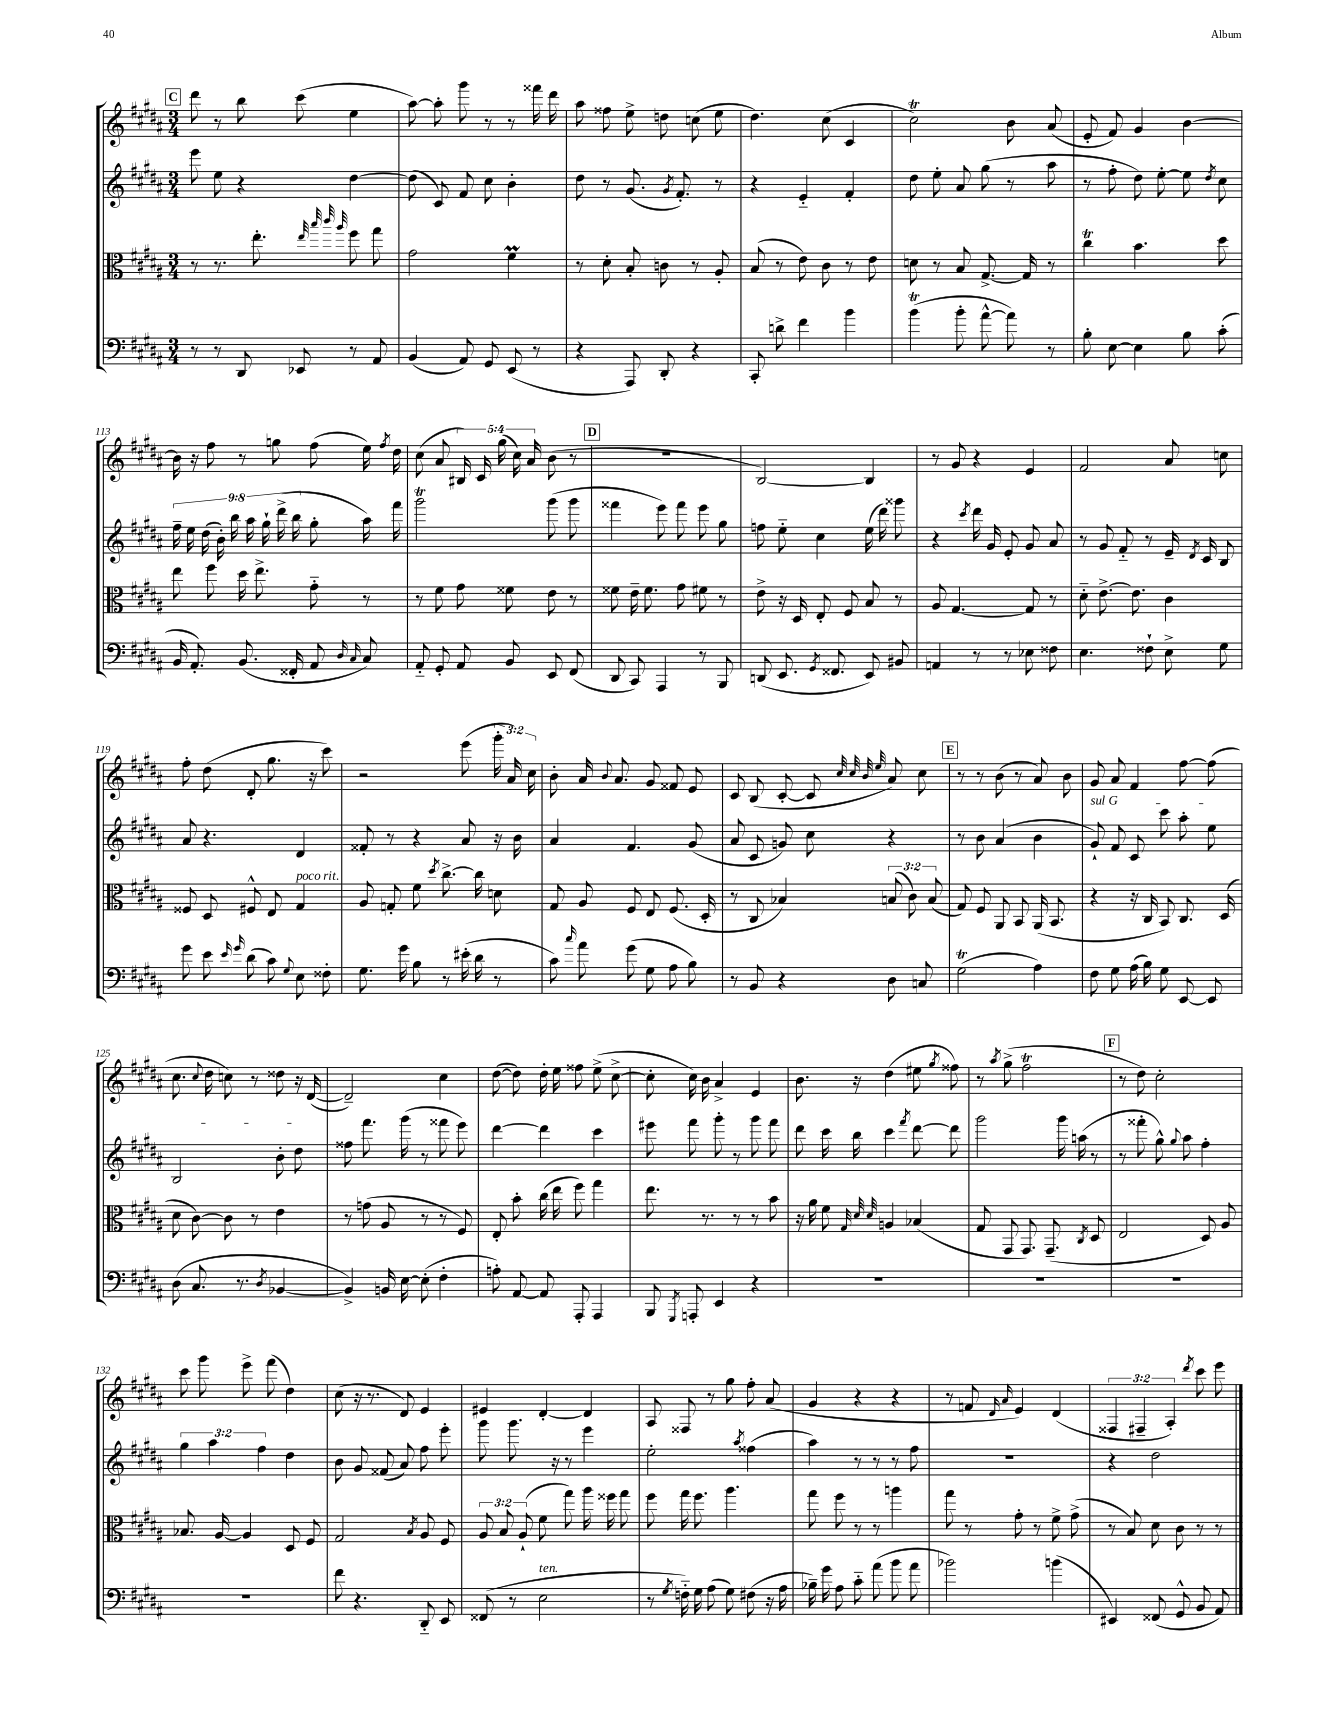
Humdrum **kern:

**kern	**kern	**kern	**kern
*staff4	*staff3	*staff2	*staff1
*clefF4	*clefC3	*clefG2	*clefG2
*k[f#c#g#d#a#]	*k[f#c#g#d#a#]	*k[f#c#g#d#a#]	*k[f#c#g#d#a#]
*M3/4	*M3/4	*M3/4	*M3/4
8r	8r	8eee	8ddd#
8r	8.r	8ee	8r
8DD#	.	4r	8bb
.	8.ee'	.	.
8EE-	.	.	(8ccc#
.	32qqee	.	.
.	32qqbb	.	.
.	32qqccc#	.	.
.	32qqaa#	.	.
8r	8ff#	[4dd#	4ee
8AA#	8gg#	.	.
=	=	=	=
(4BB	2g#	(8dd#]	[8aa#)
.	.	8c#)	8aa#']
8AA#)	.	8f#	8ggg#
8GG#	.	8cc#	8r
(8EE	4f#	4b'	8r
8r	.	.	16fff##
.	.	.	16ddd#
=	=	=	=
4r	8r	8dd#	8aa#
.	8d#'	8r	8ff##
8AAA#)	8B'	(8.g#	8ee^
8DD#'	8c	.	8dd
.	.	8qg#	.
.	.	8.f#')	.
4r	8r	.	(8cc
.	8A#'	8r	8ee
=	=	=	=
8CC#'	(8B	4r	4.dd#)
8d^	8r	.	.
4f#	8e)	4e'~	.
.	8c#	.	(8cc#
4b	8r	4f#'	4c#
.	8e	.	.
=	=	=	=
(4b	8d	8dd#	2cc#)
.	8r	8ee'	.
8b'	8B	8a#	.
[8a#^^	[8.G#^	(8gg#	.
8a#])	.	8r	8b
.	16G#]	.	.
8r	8r	8aa#	(8a#
=	=	=	=
8B'	4cc#	8r	8e'
[8E	.	8ff#'	8f#)
4E]	4.b	8dd#)	4g#
.	.	[8ee'	.
8B	.	8ee]	[4b
.	.	8qdd#	.
(8c#'	8dd#	8cc#	.
=	=	=	=
16BB	8ee	18ff#~	16b]
.	.	18ee	.
8.AA#')	.	.	16r
.	.	(18dd#	.
.	8ff#	.	8ff#
.	.	18b')	.
.	.	18bb	.
(8.BB	16dd#	.	8r
.	.	18aa#	.
.	8.ee^	.	.
.	.	18gg#`	.
.	.	.	8gg
.	.	(18ddd#^	.
16FF##'	.	.	.
.	.	18bb	.
8AA#	8g#'~	8gg#'	(8ff#
16qqD#	.	.	.
16qqC#	.	.	.
8C#)	8r	16aa#)	16ee)
.	.	.	8qff#
.	.	16fff#	16dd#
=	=	=	=
8AA#'~	8r	2ggg#	(8cc#
8GG#'	8f#	.	8a#
8AA#	8g#	.	20B#)
.	.	.	20c#
.	.	.	(20gg#
8BB	8f##	.	.
.	.	.	20cc#)
.	.	.	20a#
8EE	8e	(8ggg#	(8b
(8FF#	8r	8ggg#	8r
=	=	=	=
8DD#	8f##	4fff##	2.r
8CC#)	16e~	.	.
.	8.f##	.	.
4AAA#	.	8eee)	.
.	8g#	8fff##	.
8r	8f#	8eee	.
8BBB	8r	8gg#	.
=	=	=	=
(8DD	8e^	8ff	[2B)
8.EE	16r	8ee'~	.
.	16D#	.	.
.	8E'	4cc#	.
8qGG#	.	.	.
8.FF##	.	.	.
.	8F#	.	.
8EE)	8B	(16ee	4B]
.	.	16ddd#)	.
8BB#	8r	8ggg##	.
=	=	=	=
4AA	8A#	4r	8r
.	[4.G#	.	8g#
.	.	8qccc#	.
8r	.	16ddd#	4r
.	.	16g#	.
8r	.	8e'	.
8E-	8G#]	8g#	4e
8F##	8r	8a#	.
=	=	=	=
4.E	8d#'~	8r	2f#
.	[8.e^	8g#	.
.	.	8f#'~	.
.	8.e]	.	.
8F##`	.	8r	.
8E^	4c#	16e~	8a#
.	.	8qd#	.
.	.	16c#	.
8G#	.	8B	8cc
=	=	=	=
8g#	8F##	8a#	8ff#'
8e	8D#	4.r	(8dd#
16qqe	.	.	.
16qqg#	.	.	.
(8d#	8F#^^	.	8d#'
8c#)	8E	.	8.gg#
8qqG#	.	.	.
8E	4G#	4d#	.
.	.	.	16r
8F##'	.	.	8ccc#)
=	=	=	=
8.G#	8A#	8f##'	2r
.	8G'	8r	.
16g#	.	.	.
8B	8f#	4r	.
.	8qdd#	.	.
8r	[8.cc#^	.	.
(16e#'	.	8a#	(8eee
16d#	16cc#]	.	.
8r	8d	16r	24ggg#'
.	.	.	24a#)
.	.	16b	.
.	.	.	24cc#
=	=	=	=
8c#)	8G#	4a#	8b'
16qqcc#	.	.	.
8a#	8A#	.	16a#
.	.	.	8qqb
.	.	.	8.a#
(8g#	8F#	4.f#	.
8G#	8E	.	8g#
8A#	(8.F#	.	8f##
8B)	.	(8g#	8e
.	16D#'	.	.
=	=	=	=
8r	8r	8a#	8c#
8BB	8C#	8c#	(8B
4r	4B-)	8g)	[8c#'
.	.	8cc#	8c#]
.	.	.	32qqcc#
.	.	.	32qqcc#
.	.	.	32qqb
.	.	.	32qqee
8D#	(12B	4r	8a#)
.	12c#)	.	.
8C	.	.	8cc#
.	(12B	.	.
=	=	=	=
(2G#	8G#)	8r	8r
.	8F#	8b	8r
.	8AA#	(4a#	(8b
.	8BB	.	8r
4A#)	(16AA#	4b	8a#)
.	8.BB	.	.
.	.	.	8b
=	=	=	=
8F#	4r	8g#`)	8g#
8G#	.	8f#	8a#
(16A#	16r	8c#	4f#
16B)	16C#	.	.
8G#	8BB)	8ccc#	.
[8EE	8.C#	8aa#'	[8ff#
8EE]	.	8ee	(8ff#]
.	(16D#	.	.
=	=	=	=
(8D#	8d#	2B	8.cc#
8.C#	[8c#)	.	.
.	.	.	8qqcc#
.	.	.	16dd#
.	8c#]	.	8cc)
8.r	.	.	.
.	8r	.	8r
8qD#	.	.	.
[4BB-	4e	8b'	8dd##
.	.	8dd#	16r
.	.	.	([16d#
=	=	=	=
4BB-^])	8r	8ff##	2d#~])
.	(8g	8.fff#	.
16BB	8A#	.	.
[16E	.	(16ggg#	.
(8E']	8r	8r	.
4F#'	8r	8fff##	4cc#
.	8F#)	8eee)	.
=	=	=	=
8A')	8E'	[4ddd#	([8dd#
[8AA#	8b'	.	8dd#])
8AA#]	(16cc#	4ddd#]	16dd#'
.	16ee	.	16ee
8AAA#'	8ff#)	.	8ff##
4AAA#	4gg#	4ccc#	(8ee^
.	.	.	[8cc#^
=	=	=	=
8BBB	8.ee	8eee#	8cc#']
8qGGG#	.	.	.
8AAA'	.	8fff#	16cc#)
.	8.r	.	16b
4EE	.	8ggg#'	4a#^
.	8r	8r	.
4r	8r	8ggg#	4e
.	8b	8fff#	.
=	=	=	=
2.r	16r	8ddd#	8.b
.	16a#	.	.
.	8f#	16ccc#	.
.	.	16bb	16r
.	32qqG#	.	.
.	32qqd#	.	.
.	32qqd#	.	.
.	4A	4ccc#	(4dd#
.	.	8qfff#	.
.	(4B-	[8ddd#	8ee#
.	.	.	8qgg#
.	.	8ddd#]	8ff##)
=	=	=	=
2.r	8G#	2ggg#	8r
.	.	.	8qaa#
.	8GG#	.	(8gg#^
.	8.GG#)	.	2ff#
.	(8.GG#~	.	.
.	.	16ggg#	.
.	.	(16aa	.
.	8qC#	.	.
.	8D#	8r	.
=	=	=	=
2.r	2E	8r	8r
.	.	8fff##'	8dd#)
.	.	8gg#^^)	2cc#'
.	.	8qqgg#	.
.	.	8aa#	.
.	8D#)	4ff#'	.
.	8A#	.	.
=	=	=	=
2.r	8.B-	6gg#	8ccc#
.	.	.	8ggg#
.	.	6aa#	.
.	[16A#	.	.
.	4A#]	.	8eee^
.	.	6ff#	.
.	.	.	(8fff#
.	8D#	4dd#	4dd#)
.	8F#	.	.
=	=	=	=
8f#	2G#	8b	(8cc#
4.r	.	8g#	16r
.	.	.	8.r
.	.	(8f##	.
.	.	8a#)	8d#)
.	8qB	.	.
8DD#'~	8A#	8ff#	4e
8EE	8F#	8eee'	.
=	=	=	=
(8FF##	12A#	8ggg#	4e#
.	12B	.	.
8r	.	8.ggg#	.
.	(12A#`	.	.
2E	8f#	.	[4d#'
.	.	16r	.
.	8gg#)	8r	.
.	16aa#	4eee	4d#]
.	16ff##	.	.
.	8gg#	.	.
=	=	=	=
8r	8ff#	2ee'	8A#
8qG#	.	.	.
16F'~)	16gg#	.	8F##
16G#	8.ff#	.	.
(8A#	.	.	8r
8G#)	4.aa#	.	8gg#
.	.	8qaa#	.
(8F#	.	(4ff##	8ff#'
16r	.	.	(8a#
16A#	.	.	.
=	=	=	=
16B-~)	8gg#	4aa#)	4g#
16g#	.	.	.
8A#	8ff#	.	.
8c#'~	8r	8r	4r
(8a#	8r	8r	.
8b	4aa	8r	4r
8a#	.	8ff#	.
=	=	=	=
2b-)	8gg#	2.r	8r
.	8r	.	8f
.	.	.	16qqd#
.	.	.	16qqa#
.	8g#'	.	4e)
.	8r	.	.
(4b	8f#^	.	(4d#
.	(8g#^	.	.
=	=	=	=
4EE#)	8r	4r	6F##
.	8B)	.	.
.	.	.	6F#~
(8FF##	8d#	2dd#	.
.	.	.	6A#')
8GG#^^	8c#	.	.
.	.	.	8qddd#
8BB	8r	.	8ccc#
8AA#)	8r	.	8eee
==	==	==	==
*-	*-	*-	*-
